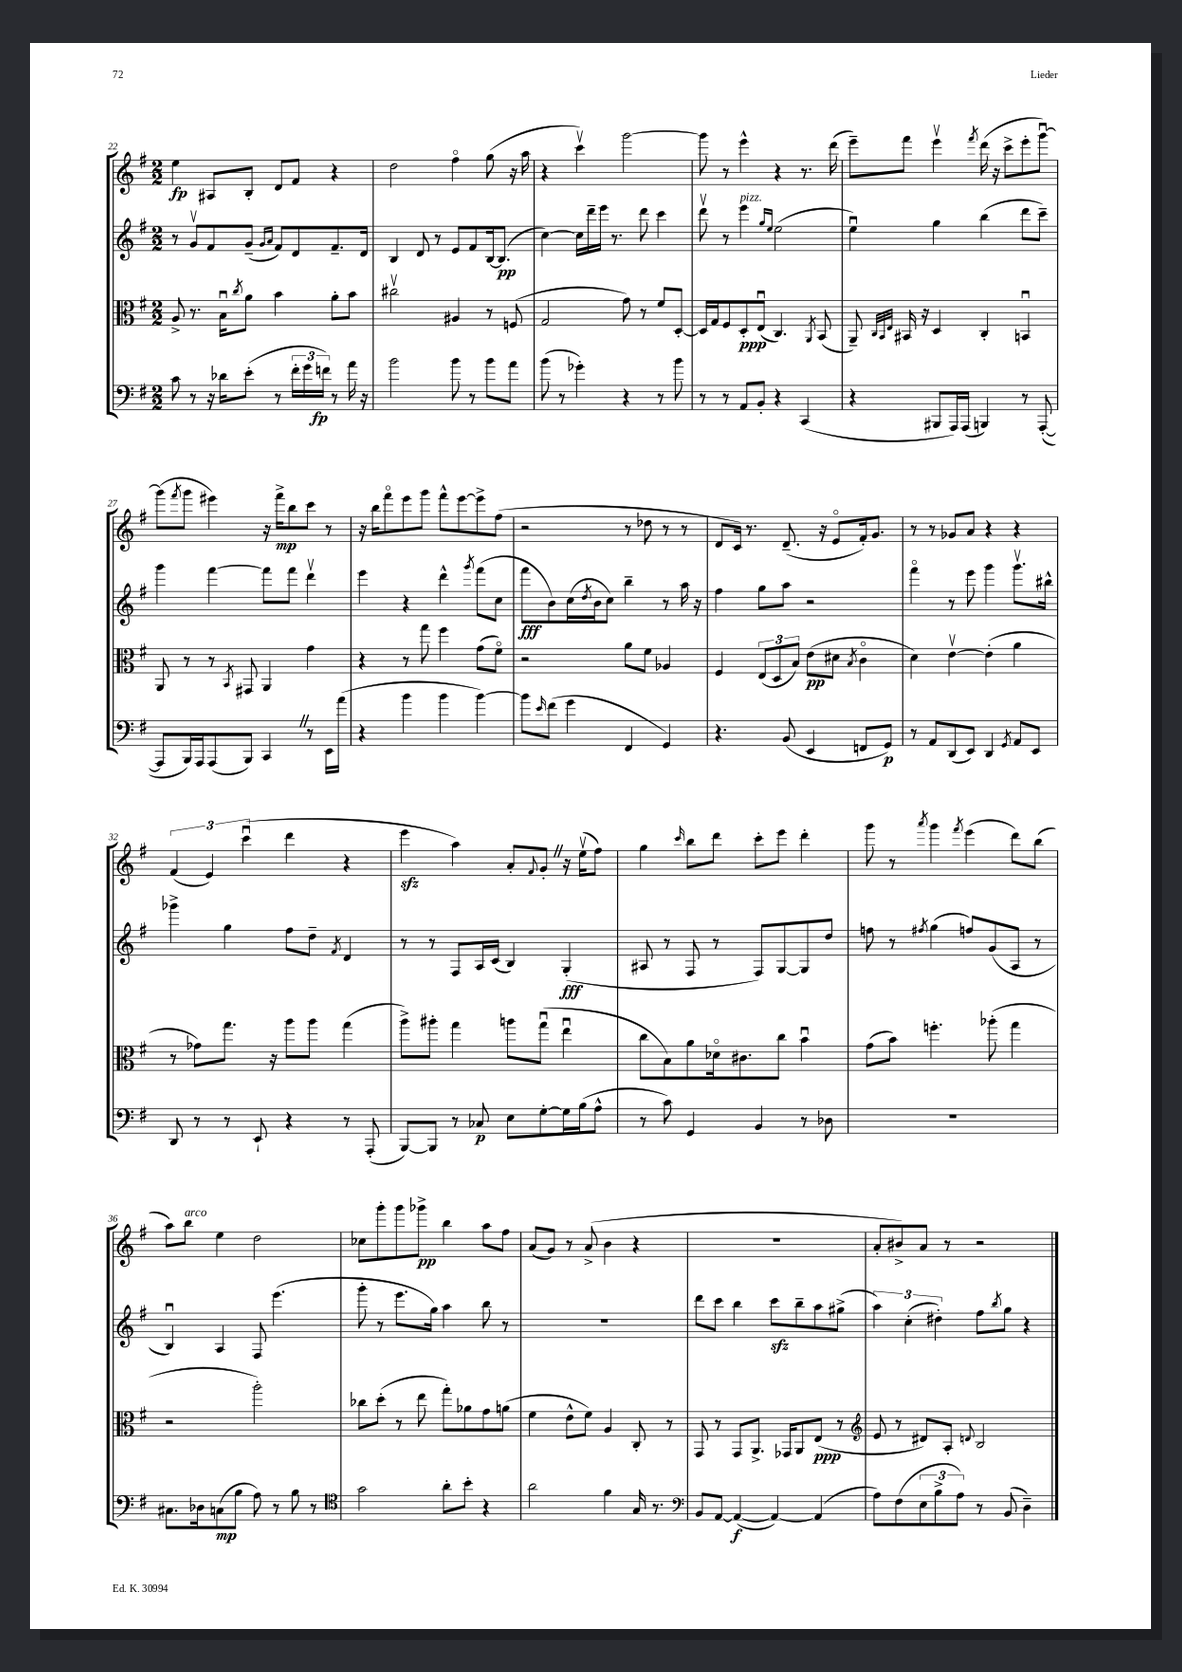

**kern	**kern	**kern	**kern
*staff4	*staff3	*staff2	*staff1
*clefF4	*clefC3	*clefG2	*clefG2
*k[f#]	*k[f#]	*k[f#]	*k[f#]
*M2/2	*M2/2	*M2/2	*M2/2
8c\	8A^/	8r	4ee\
8r	8.r	8gv/L	.
16r	.	8f#/	8A#/L
16d-\LK	16Bu\LK	.	.
.	8qcc/	.	.
(8e'\J	8a\J	(8g~/J	8B'/J
.	.	16qqg/LL	.
.	.	16qqa/JJ	.
8r	4b\	8f#/L)	8d/L
24f#'\LL	.	8d/	8f#/J
24g\	.	.	.
24f\JJ)	.	.	.
8r	8a'\L	8.f#~/	4r
16a\	8b\J	.	.
16r	.	16d/Jk	.
=	=	=	=
2b\	2cc#v\	4B/	2dd\
.	.	8d/	.
.	.	8r	.
8b\	4A#/	8e/L	4ff#o\
8r	.	8f#/	.
8b\L	8r	[16B/k	(8gg\
.	.	(8.B/]J	.
8a\J	(8F/	.	16r
.	.	.	16aa\
=	=	=	=
(8b\	2G/	[4cc\)	4r
8r	.	.	.
4g-'\)	.	16cc\]LL	4cccv\)
.	.	16ddd~\	.
.	.	16eee\JJ	.
.	.	8.r	.
4r	8g\)	.	[2ggg\
.	8r	8ddd\	.
8r	8f#/L	4ccc\	.
8b\	[8D'/J	.	.
=	=	=	=
8r	16D/]LL	8dddv\	8ggg\]
.	16G/J	.	.
8r	8F#/	8r	8r
8AA/L	8D'/	4eee\	4eee^^\
8BB'/J	(8Eu/J	.	.
.	.	16qqgg/LL	.
.	.	16qqee/JJ	.
4r	4.C/)	(2ee\	4r
(4CC/	.	.	8.r
.	8qAA/	.	.
.	(8BB/	.	.
.	.	.	(16ddd\
=	=	=	=
4r	8AA~/)	4eeu\)	8eee~\L)
.	32qqC/LLL	.	.
.	32qqBB/	.	.
.	32qqE/JJJ	.	.
.	16BB#/	.	8fff#\J
.	16r	.	.
8BBB#/L	4D/	4gg\	4eeev\
16AAA/L)	.	.	.
(16AAA/JJ	.	.	.
.	.	.	8qfff#/
4BBB/)	4C'/	(4bb\	(16ddd\
.	.	.	16r
.	.	.	8ccc^\L
8r	4BBu/	8ddd\L	8eee'\
([8AAA'/	.	8ccc~\J)	[8gggu\J)
=	=	=	=
8AAA/]L	8AA/	4ggg\	(8ggg\]L
.	.	.	8qfff#/
16BBB/L)	8r	.	8ggg\J
16AAA/J	.	.	.
(8AAA/	8r	[4fff#\	4eee#\)
.	8qBB/	.	.
8BBB/J)	8GG#/	.	.
4CC/	4AA/	8fff#\]L	16r
.	.	.	16fff#^\LK
.	.	8fff#\J	8bb\
8r	4g\	4dddv\	8ccc\J
16EE\LL	.	.	8r
(16a\JJ	.	.	.
=	=	=	=
4r	4r	4eee\	16r
.	.	.	16bb\LK
.	.	.	8fff#o\
4b\	8r	4r	8eee\
.	8gg\	.	8ggg\J
4b\	4ff#\	4ddd^^\	8fff#^^\L
.	.	.	[8eee\
.	.	8qggg/	.
[4b\)	(8g\L	(8fff#\L	8eee^\]
.	8f#o\J)	8cc\J	(8ff#\J
=	=	=	=
8b\]L	2r	8fff#\L	2r
16qqe/	.	.	.
(8f#\J	.	8b\)	.
4g\	.	(16cc\L	.
.	.	8qdd/	.
.	.	16b\J	.
.	.	8cc\J)	.
4FF#/	8a\L	4bb~\	8r
.	8f#\J	.	8dd-\
4GG/)	4A-/	8r	8r
.	.	16aa\	8r
.	.	16r	.
=	=	=	=
4.r	4F#/	4ff#\	8d/L
.	.	.	16c/Jk)
.	.	.	8.r
.	(12E/L	8gg\L	.
.	12D/	.	.
(8BB/	.	8aa\J	(8.d~/
.	12B/J)	.	.
4EE/	(8e\L	2r	.
.	.	.	16r
.	8d#\J	.	8eo/L
.	8qB/	.	.
8FF/L	4co\	.	16f#'/k)
.	.	.	8.g/J
8GG/J)	.	.	.
=	=	=	=
8r	4d\)	4fff#o\	8r
8AA/L	.	.	8r
(8DD/	[4ev\	8r	8g-/L
8EE/J)	.	8eee\	8a/J
4DD/	(4e'\]	4ggg\	4r
8qGG/	.	.	.
8AA/L	4a\	8.gggv\L	4r
8EE/J	.	.	.
.	.	16bb#^^\Jk	.
=	=	=	=
8DD/	8r	4ggg-^\	(6f#/
8r	8g-\L)	.	.
.	.	.	6e/)
8r	8.gg\J	4gg\	.
.	.	.	(6cccu\
8EE`/	.	.	.
.	16r	.	.
4r	8aa\L	8ff#\L	4ddd\
.	8aa\J	8dd~\J	.
.	.	8qf#/	.
8r	(4gg\	4d/	4r
(8AAA'/	.	.	.
=	=	=	=
[8BBB/L)	8aa^\L)	8r	4eee\
8BBB/]J	8aa#'\J	8r	.
8r	4gg\	8F#/L	4aa\)
8C-/	.	16A/L	.
.	.	(16c/JJ	.
8E\L	8aa\L	4B/)	8a'/L
.	.	.	8qqf#/
[8G'\	(8ggu\J	.	8g'/J
16G\]L	4eeu\	(4G'/	16r
(16B\J	.	.	(16eev\LK
8A^^\J	.	.	8ff#\J)
=	=	=	=
8r	8cc\L	8A#/	4gg\
8c\)	8B\)	8r	.
.	.	.	16qqccc/
4GG/	8a\	8F#/	8bb\L
.	16d-o\k	8r	8ddd\J
.	8.c#\	.	.
4BB/	.	8F#/L)	8ccc'\L
.	8cc\J	[8G/	8eee\J
8r	4bu\	8G/]	4ddd'\
8D-\	.	8dd/J	.
=	=	=	=
1r	(8g\L	8ff\	8ggg\
.	8b\J)	8r	8r
.	.	8qff#/	8qaaa/
.	4.ff'\	(4gg\	4ggg\
.	.	.	8qfff#/
.	.	8ff/L)	(4eee\
.	(8aa-'\	(8g/	.
.	4gg\	8A/J	8ddd\L)
.	.	8r	(8bb\J
=	=	=	=
8.C#\L	2r	4Bu/)	8aa\L)
.	.	.	8bb\J
16D-\k	.	.	.
(8C\	.	4A/	4ee\
8B\J	.	.	.
8A\)	2aa'\)	8F#/	2dd\
8r	.	(4.eee\	.
8B\	.	.	.
8r	.	.	.
=	=	=	=
*clefC4	*	*	*
2g\	8cc-\L	8ggg'\	8cc-\L
.	(8dd'\J	8r	8ggg'\
.	8r	8.eee\L	8ggg\
.	8ee\	.	8ggg-^\J
.	.	16gg\Jk)	.
8a'\L	8gg'\L)	4aa\	4bb\
8b'\J	8a-\	.	.
4r	8g\	8bb\	8aa\L
.	(8a\J	8r	8ff#\J
=	=	=	=
2a\	4f#\	1r	(8a/L
.	.	.	8g/J)
.	8e^^\L	.	8r
.	8f#\J)	.	(8a^/
4f#\	4A/	.	4b\
16G/	8C'/	.	4r
8.r	.	.	.
.	8r	.	.
=	=	=	=
*clefF4	*	*	*
8BB/L	8GG/	8ddd\L	1r
[8AA/J	8r	8ccc\J	.
(4AA/_	8GG/L	4bb\	.
.	8.AA^/J	.	.
4AA/_)	.	8ccc\L	.
.	16GG-/LK	.	.
.	8AA/	8bb~\	.
(4AA/]	(8E/J	8aa\	.
.	8r	(8gg#^\J	.
=	=	=	=
*	*clefG2	*	*
8A\L)	8e/	6aa\)	8a'/L
(8F#\	8r	.	8b#^/)
.	.	(6cc'\	.
12E\	8d#/L)	.	8a/J
12B^\	.	6dd#'\)	.
.	8A'/J	.	8r
12A\J)	.	.	.
.	8qqd/	.	.
8r	2B/	8ff#\L	2r
.	.	8qbb/	.
(8BB/	.	8gg\J	.
4D~\)	.	4r	.
==	==	==	==
*-	*-	*-	*-
